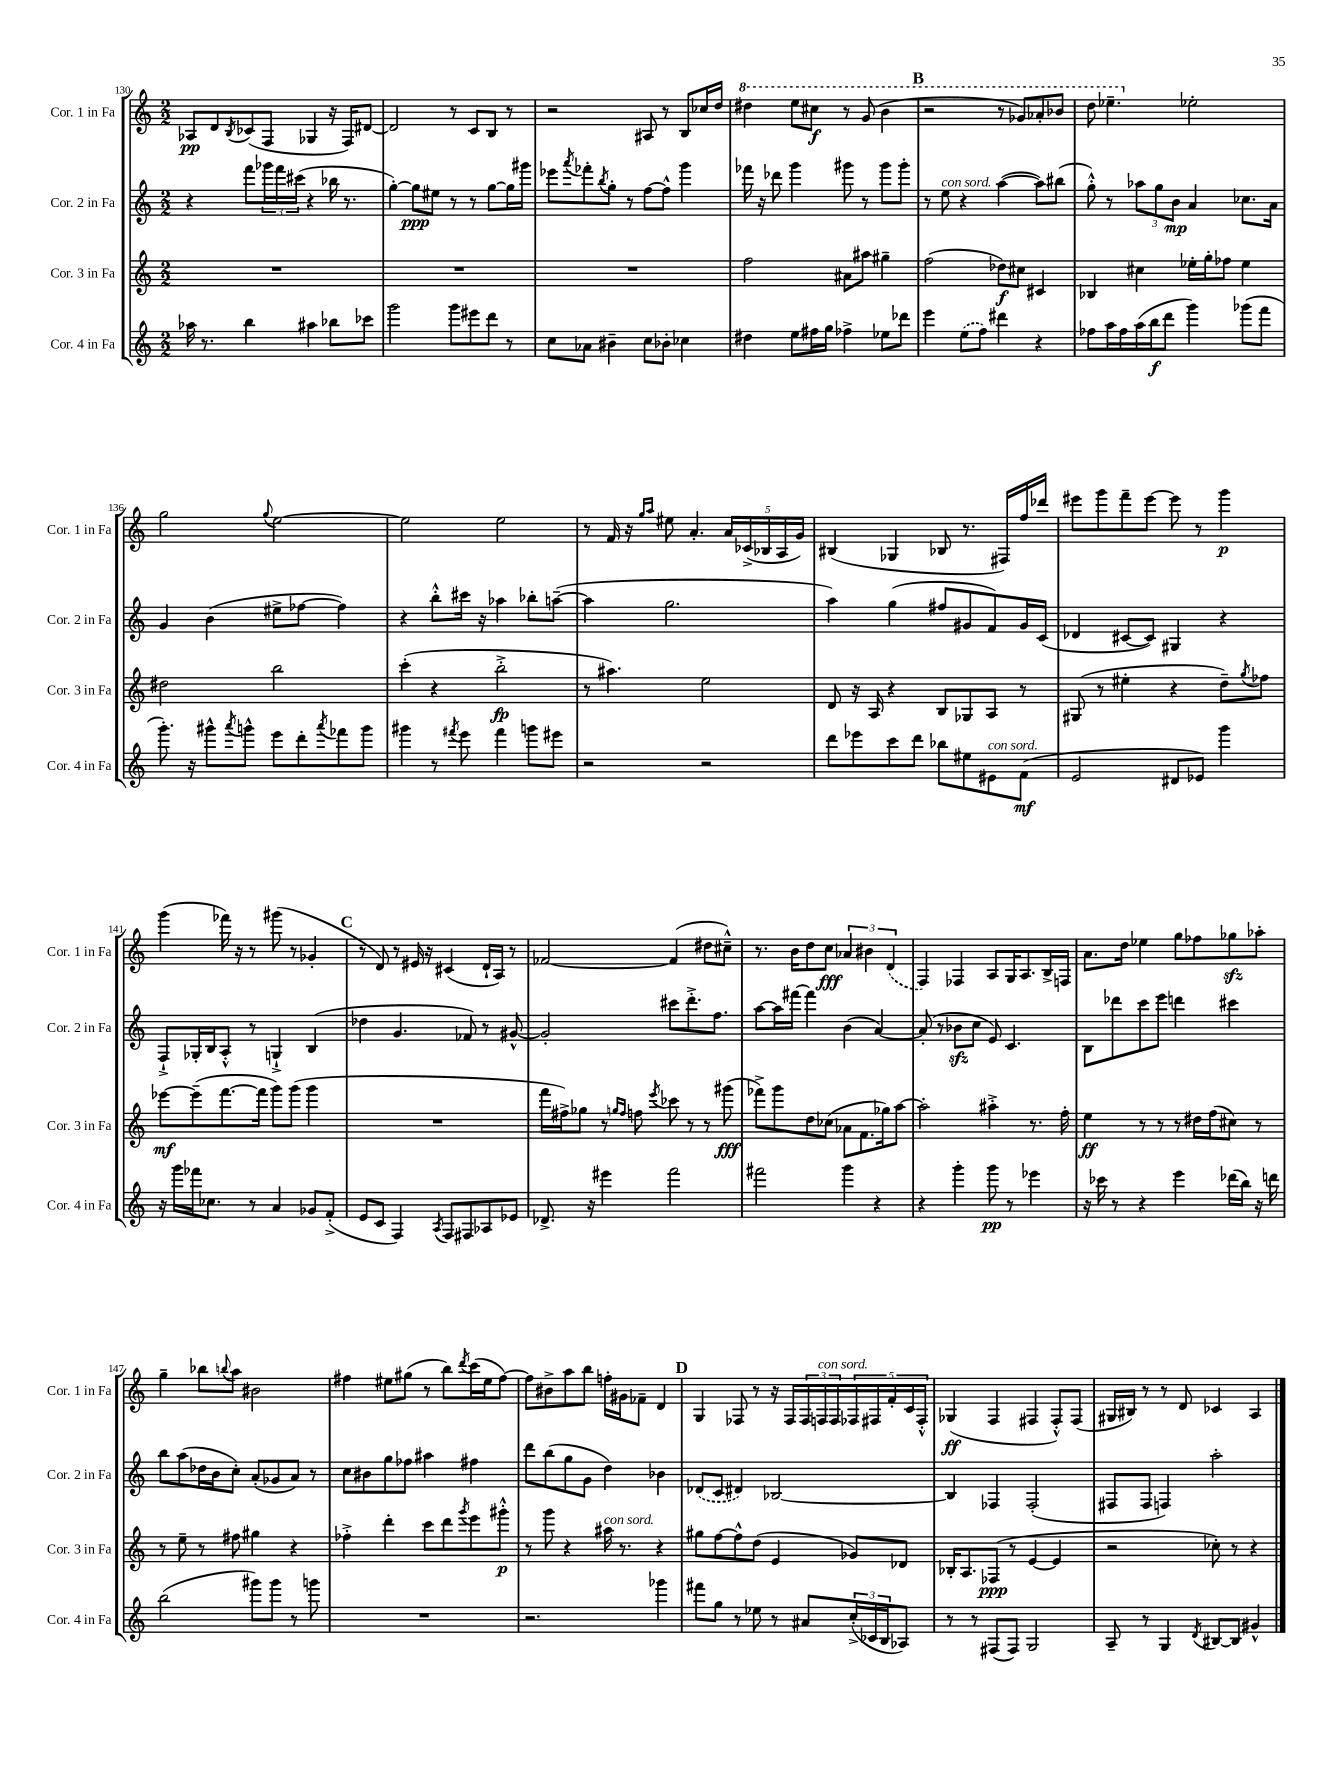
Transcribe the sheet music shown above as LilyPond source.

<<
\new StaffGroup <<
\new Staff = "s0" \with { instrumentName = "Cor. 1 in Fa" shortInstrumentName = "Cor. 1 in Fa" } {
    \clef treble \key c \major \numericTimeSignature \time 2/2
    aes8\pp d'8 \acciaccatura { b8 } ces'8( f8 ges4 r16 f16) dis'8~ |
    dis'2 r8 c'8 b8 r8 |
    r2 ais8 r8 b8 ces''16 d''16 |
    \ottava #1 dis'''4 e'''8 cis'''8\f r8 g''8( b''4 |
    \mark \markup { \bold "B" } r2 r8 ges''8) aes''8-. bes''8 |
    d'''8 ees'''4.-- \ottava #0 ees''2-. |
    g''2 \appoggiatura { g''8 } e''2~ |
    e''2 e''2 |
    r8 f'16 r16 \grace { g''16 a''16 } eis''8 a'4.-. \tuplet 5/4 { a'16 ces'16->( bes16 a16 g'16) } |
    bis4( ges4 bes8 r8. fis16) f''16 des'''16 |
    eis'''8 g'''8 f'''8-- eis'''8~ eis'''8 r8 g'''4\p |
    g'''4( fes'''16) r16 r8 gis'''8( r8 ges'4-. |
    \mark \markup { \bold "C" } r8 d'8) r8 eis'16 r16 cis'4( d'16-! a16) r8 |
    fes'2~ fes'4( dis''8 cis''8---^) |
    r8. b'16 d''8 c''8\fff \tuplet 3/2 { aes'4 bis'4 \once \slurDashed d'4( } |
    f4) fes4 a8 g16 a8. b16-> f16 |
    a'8. d''16 ees''4 g''8 fes''8 ges''8\sfz aes''8-. |
    g''4-- bes''8 \appoggiatura { b''8 } a''8 bis'2 |
    fis''4 eis''8 gis''8( r8 b''8) \acciaccatura { d'''8 } c'''16( eis''16 fis''8~) |
    fis''8 bis'8-> a''8 b''8 f''16-. gis'16 fes'8-- d'4 |
    \mark \markup { \bold "D" } g4 fes8 r8 r16 fes16 \tuplet 3/2 { fes16 f16^\markup { \italic "con sord." } f16 } \tuplet 5/4 { fes16 fis16 f'16-. c'16 fis16-.-^ } |
    ges4\ff( f4 fis4 fis8-.-^) fis8( |
    gis16 bis16) r8 r8 d'8 ces'4 a4 \bar "|." |
}
\new Staff = "s1" \with { instrumentName = "Cor. 2 in Fa" shortInstrumentName = "Cor. 2 in Fa" } {
    \clef treble \key c \major \numericTimeSignature \time 2/2
    r4 f'''8 \tuplet 3/2 { ges'''16 f'''16 cis'''16( } r4 bes''16 r8. |
    g''4~-.) g''8\ppp eis''8 r8 r8 g''8~ g''16 gis'''16 |
    ees'''8 \acciaccatura { a'''8 } fes'''8-. \acciaccatura { b''8 } g''8-. r8 f''8~ f''8-^ g'''4 |
    fes'''16 r16 des'''8 g'''4 gis'''8 r8 gis'''8 gis'''8-. |
    \mark \markup { \bold "B" } r8 e''8^\markup { \italic "con sord." } r4 a''4~( a''8) bis''8( |
    g''8-.-^) r8 \tuplet 3/2 { aes''8 g''8 b'8\mp } a'4 ces''8. a'16 |
    g'4 b'4( eis''8-> fes''8~ fes''4) |
    r4 b''8-.-^ cis'''16 r16 aes''4 bes''8-. a''8~--( |
    a''4 g''2. |
    a''4) g''4( fis''8 gis'8 f'8) gis'16 c'16( |
    des'4 cis'8~ cis'8) gis4 r4 |
    f8-!-> ges16-. b16 a8-.-^ r8 g4-!-> b4( |
    \mark \markup { \bold "C" } des''4 g'4. fes'8) r8 gis'8~-^ |
    gis'2-. cis'''8 d'''8.-.-> f''8. |
    a''8~ a''16 fis'''16~ fis'''4 b'4( a'4~) |
    a'8-.( r8 bes'8\sfz c''8 e'8) c'4. |
    b8 des'''8 c'''8 e'''8 d'''4 cis'''4 |
    b''8 a''8( des''16 b'16 c''8-.) a'8-.( ges'8 a'8) r8 |
    c''8 bis'8 g''8 fes''8 ais''4 fis''4 |
    d'''8 b''8( g''8 g'8 d''4) bes'4 |
    \mark \markup { \bold "D" } \once \slurDashed des'8( c'8 dis'4) bes2~ |
    bes4 fes4 fes2-.( |
    fis8 fis8 f4) a''2-. \bar "|." |
}
\new Staff = "s2" \with { instrumentName = "Cor. 3 in Fa" shortInstrumentName = "Cor. 3 in Fa" } {
    \clef treble \key c \major \numericTimeSignature \time 2/2
    R1 |
    R1 |
    R1 |
    f''2 ais'8 ais''8 gis''4-- |
    \mark \markup { \bold "B" } f''2( des''8\f) cis''8 cis'4 |
    bes4 cis''4 ees''16-. g''16-. fes''8 ees''4 |
    dis''2 b''2 |
    c'''4-.( r4 b''2-.->\fp |
    r8 ais''4.) e''2 |
    d'8 r16 a16 r4 b8 ges8 a8 r8 |
    gis8( r8 eis''4-. r4 d''8--) \acciaccatura { g''8 } fes''8 |
    ees'''8~\mf ees'''8--( f'''8.~ f'''16 g'''8) g'''8( g'''4 |
    \mark \markup { \bold "C" } R1 |
    f'''16 fis''16->) ges''8 r8 \grace { g''16 fis''16 } f''8 \acciaccatura { e'''8 } ces'''8 r8 r8 gis'''8\fff( |
    fes'''8->) g'''8 d''8 ces''8( aes'8 f'8. ges''16) a''8~ |
    a''2-. ais''4-.-> r8. f''16-. |
    e''4\ff r8 r8 r8 dis''16 f''16( cis''8) r8 |
    r8 e''8-- r8 fis''8 gis''4 r4 |
    fes''4-.-> d'''4-. c'''8 d'''8 \acciaccatura { g'''8 } e'''8 gis'''8-.-^\p |
    r8 g'''8 r4 ais''16^\markup { \italic "con sord." } r8. r4 |
    \mark \markup { \bold "D" } gis''8 f''8~ f''8-^ d''8( e'4 ges'8) des'8 |
    bes16-. a8. fes8\ppp( r8 e'4~ e'4 |
    r2 ces''8-.) r8 r4 \bar "|." |
}
\new Staff = "s3" \with { instrumentName = "Cor. 4 in Fa" shortInstrumentName = "Cor. 4 in Fa" } {
    \clef treble \key c \major \numericTimeSignature \time 2/2
    aes''16 r8. b''4 ais''4 bes''8 ces'''8 |
    g'''2 g'''8 eis'''8 d'''8 r8 |
    c''8 aes'8 bis'4-- c''8 bes'8-. ces''4 |
    dis''4 e''8 fis''16 g''16 fes''4-> ees''8 des'''8 |
    \mark \markup { \bold "B" } e'''4 \once \slurDashed e''8( f''8) dis'''4 r4 |
    fes''8 a''16 fes''16 a''16( b''16\f d'''8 g'''4) ges'''8( f'''8 |
    g'''8.-.) r16 gis'''8-^ \acciaccatura { a'''8 } g'''8-^ e'''8 d'''8-. \acciaccatura { a'''8 } fes'''8 g'''8 |
    gis'''4 r8 \acciaccatura { fis'''8 } e'''8 fis'''4 g'''8 eis'''8 |
    r2 r2 |
    d'''8 ees'''8 c'''8 d'''8 bes''8 eis''8 eis'8^\markup { \italic "con sord." } f'8\mf( |
    e'2 dis'8 ees'8) g'''4 |
    r16 g'''16 fes'''16 ces''8. r8 a'4 ges'8 f'8-.->( |
    \mark \markup { \bold "C" } e'8 c'8 f4) \acciaccatura { a8 } f8 fis8 aes8 ees'8 |
    des'8.-> r16 eis'''4 f'''2 |
    fis'''2 g'''4 r4 |
    r4 g'''4-. g'''8\pp r8 ees'''4 |
    r16 ces'''16 r8 r4 e'''4 des'''16( b''16) r16 d'''16 |
    b''2( gis'''8) gis'''8 r8 g'''8 |
    R1 |
    r2. ges'''4 |
    \mark \markup { \bold "D" } fis'''8 g''8 r8 ees''8 r8 ais'8 \tuplet 3/2 { c''16-.->( ces'16 b16 } aes8) |
    r8 r8 fis8( fis8) g2 |
    a8-- r8 g4 \acciaccatura { d'8 } bis8~ bis8 gis'4-^ \bar "|." |
}
>>
>>
\layout { \context { \Score currentBarNumber = #130 } }
